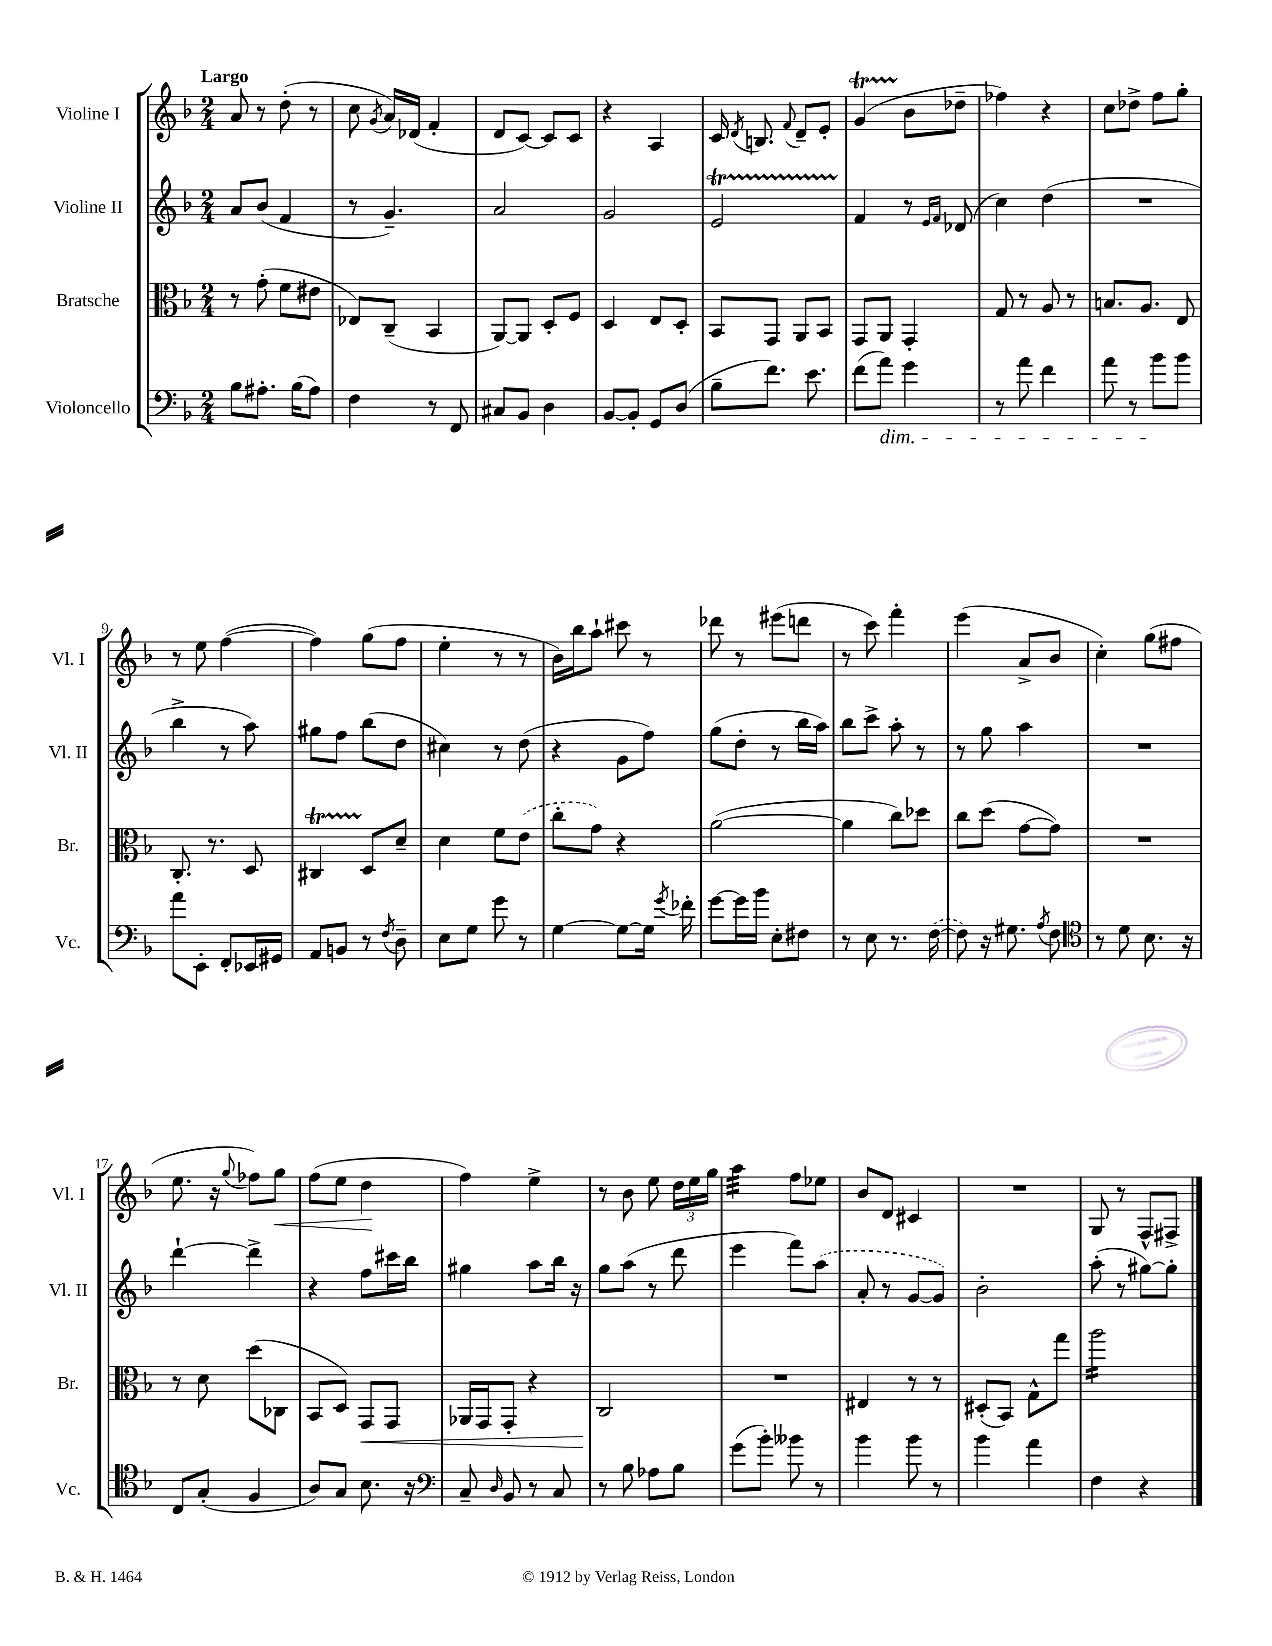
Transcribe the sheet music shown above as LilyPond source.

<<
\new StaffGroup <<
\new Staff = "s0" \with { instrumentName = "Violine I" shortInstrumentName = "Vl. I" } {
    \clef treble \key f \major \numericTimeSignature \time 2/4 \tempo "Largo"
    \autoBeamOff a'8 r8 d''8-.( r8 |
    c''8 \acciaccatura { g'8 } a'16[) des'16]( f'4-. |
    d'8[ c'8]~) c'8[ c'8] |
    r4 a4 |
    c'16 \acciaccatura { d'8 } b8. \appoggiatura { f'8 } d'8[-- e'8]-. |
    g'4\startTrillSpan( bes'8[\stopTrillSpan des''8]-- |
    fes''4) r4 |
    c''8[ des''8]-> f''8[ g''8]-. |
    r8 e''8 f''4~( |
    f''4) g''8[( f''8] |
    e''4-. r8 r8 |
    bes'16[) bes''16 a''8]-! cis'''8 r8 |
    des'''8 r8 eis'''8[( d'''8] |
    r8 c'''8) f'''4-. |
    e'''4( a'8[-> bes'8] |
    c''4-.) g''8[( fis''8] |
    e''8. r16 \appoggiatura { g''8 } fes''8[) g''8]\< |
    f''8[( e''8] d''4\! |
    f''4) e''4-> |
    r8 bes'8 e''8 \tuplet 3/2 { d''16[ e''16 g''16] } |
    a''4:32 f''8[ ees''8] |
    bes'8[ d'8] cis'4 |
    R2 |
    g8 r8 f8[-^ fis8]-> \bar "|." |
}
\new Staff = "s1" \with { instrumentName = "Violine II" shortInstrumentName = "Vl. II" } {
    \clef treble \key f \major \numericTimeSignature \time 2/4
    \autoBeamOff a'8[ bes'8]( f'4 |
    r8 g'4.--) |
    a'2 |
    g'2 |
    e'2\startTrillSpan |
    f'4\stopTrillSpan r8 \grace { e'16[ f'16] } des'8( |
    c''4) d''4( |
    R2 |
    bes''4-> r8 a''8) |
    gis''8[ f''8] bes''8[( d''8] |
    cis''4) r8 d''8( |
    r4 g'8[ f''8]) |
    g''8[( d''8]-. r8 bes''16[ a''16]) |
    bes''8[ c'''8]-> a''8-. r8 |
    r8 g''8 a''4 |
    R2 |
    d'''4~-! d'''4-> |
    r4 f''8[ cis'''16 bes''16] |
    gis''4 a''8[ bes''16] r16 |
    g''8[ a''8]( r8 d'''8 |
    e'''4 f'''8[) \once \slurDashed a''8]( |
    a'8-. r8 g'8[~ g'8]) |
    bes'2-. |
    a''8-.( r8 gis''8[~) gis''8]-. \bar "|." |
}
\new Staff = "s2" \with { instrumentName = "Bratsche" shortInstrumentName = "Br." } {
    \clef alto \key f \major \numericTimeSignature \time 2/4
    \autoBeamOff r8 g'8-.( f'8[ eis'8] |
    ees8[) c8]--( bes,4 |
    a,8[~) a,8] d8[-. f8] |
    d4 e8[ d8]-. |
    bes,8[ g,8] a,8[ bes,8] |
    g,8[ a,8] g,4-. |
    g8 r8 a8 r8 |
    b8.[ a8.] e8 |
    c8.-. r8. d8 |
    cis4\startTrillSpan d8[\stopTrillSpan d'8]-- |
    d'4 f'8[ \once \slurDashed e'8]( |
    c''8[-. g'8]) r4 |
    a'2~( |
    a'4 c''8[) des''8] |
    c''8[ d''8]( g'8[~ g'8]) |
    R2 |
    r8 d'8 d''8[( ces8] |
    bes,8[ d8]) g,8[\< g,8] |
    aes,16[ g,16 g,8]-. r4 |
    c2\! |
    R2 |
    eis4 r8 r8 |
    dis8[-.( bes,8]) g8[-^ g''8] |
    a''2:16 \bar "|." |
}
\new Staff = "s3" \with { instrumentName = "Violoncello" shortInstrumentName = "Vc." } {
    \clef bass \key f \major \numericTimeSignature \time 2/4
    \autoBeamOff bes8[ ais8.]-. bes16[( ais8]) |
    f4 r8 f,8 |
    cis8[ bes,8] d4 |
    bes,8[~ bes,8]-. g,8[ d8]( |
    bes8[-- f'8.]) e'8. |
    f'8[( a'8]\dim) g'4 |
    r8 a'8 f'4 |
    a'8 r8 bes'8[\! bes'8] |
    a'8[ e,8]-. f,8[-. ees,16 gis,16] |
    a,8[ b,8] r8 \acciaccatura { f8 } d8-- |
    e8[ g8] g'8 r8 |
    g4~ g8[~ g16] \acciaccatura { g'8 } fes'16-. |
    g'8[~ g'16 bes'16] e8[-. fis8] |
    r8 e8 r8. \once \slurDashed f16~( |
    f8) r16 gis8. \acciaccatura { a8 } f8 |
    \clef tenor r8 d'8 bes8. r16 |
    c8[ g8]-.( f4 |
    a8[) g8] bes8. r16 |
    \clef bass c8-- \grace { d16 } bes,8 r8 c8 |
    r8 bes8 aes8[ bes8] |
    g'8[( bes'8]-.) beses'8 r8 |
    bes'4 bes'8 r8 |
    bes'4 a'4 |
    f4 r4 \bar "|." |
}
>>
>>
